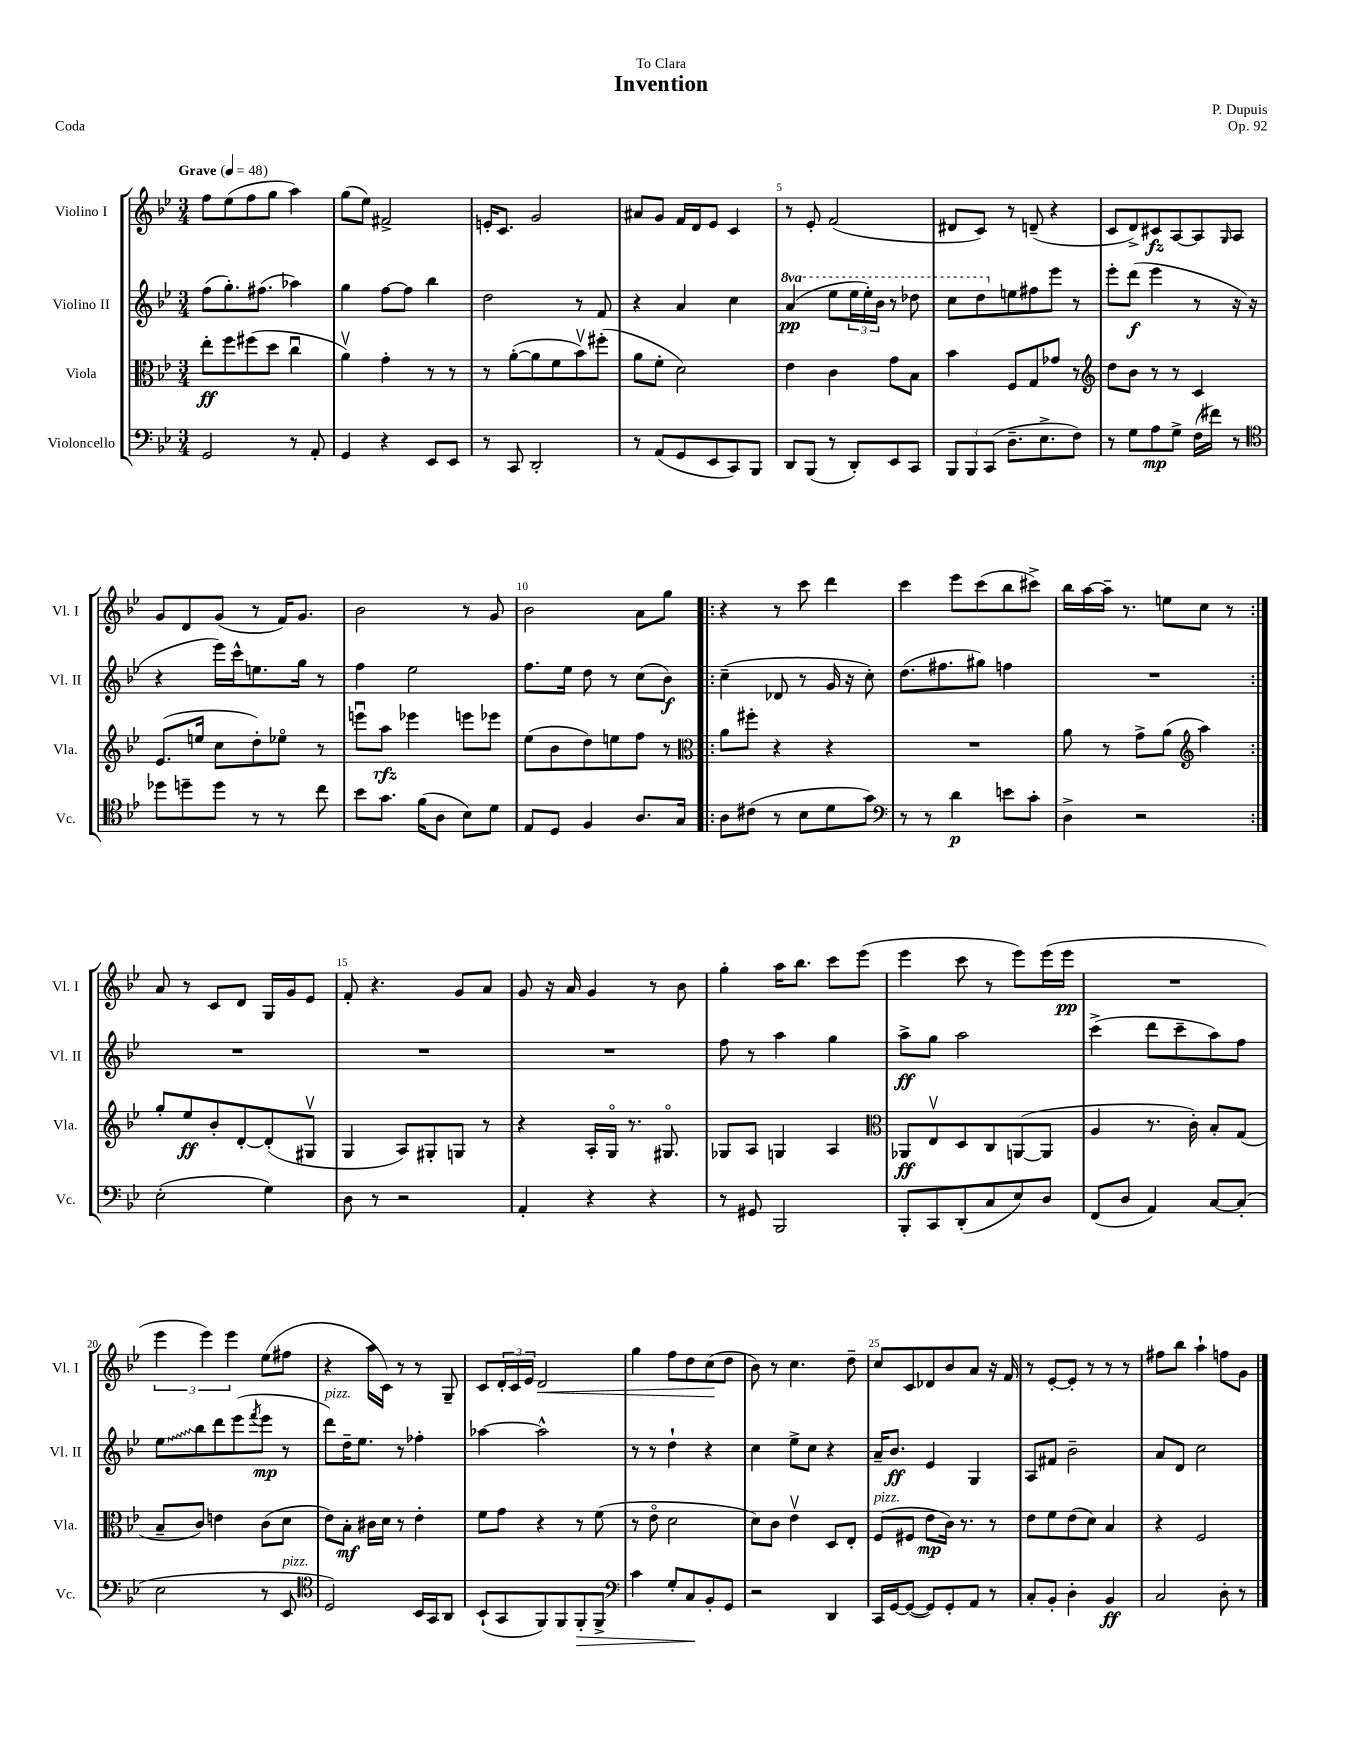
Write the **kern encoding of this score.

**kern	**kern	**kern	**kern
*staff4	*staff3	*staff2	*staff1
*clefF4	*clefC3	*clefG2	*clefG2
*k[b-e-]	*k[b-e-]	*k[b-e-]	*k[b-e-]
*M3/4	*M3/4	*M3/4	*M3/4
*MM48	*MM48	*MM48	*MM48
2GG	8ee-'	(8ff	8ff
.	8ff	8.gg')	(8ee-
.	(8ff#	.	8ff
.	.	(8.ff#	.
.	8dd	.	8gg
8r	4ccu	4aa-)	4aa)
8AA'	.	.	.
=	=	=	=
4GG	4av)	4gg	(8gg
.	.	.	8ee-)
4r	4g'	[8ff	2f#^
.	.	8ff]	.
8EE-	8r	4bb-	.
8EE-	8r	.	.
=	=	=	=
8r	8r	2dd	16e'
.	.	.	8.c
8CC	([8a'	.	.
2DD'	8a]	.	2g
.	8f	.	.
.	8b-v)	8r	.
.	(8ff#'	8f	.
=	=	=	=
8r	8a	4r	8a#
(8AA	8f'	.	8g
8GG	2d)	4a	16f
.	.	.	16d
8EE-	.	.	8e-
8CC)	.	4cc	4c
8BBB-	.	.	.
=	=	=	=
8DD	4e-	(4aa	8r
(8BBB-	.	.	8e-'
8r	4c	8eee-	(2f
8DD')	.	24eee-	.
.	.	24eee-')	.
.	.	24bb-	.
8EE-	8g	8r	.
8CC	8B-	8ddd-	.
=	=	=	=
12BBB-	4b-	8ccc	8d#
12BBB-	.	.	.
.	.	8ddd	8c)
(12CC	.	.	.
8.D~	8F	8ee	8r
.	8G	8ff#	(8d~
8.E-^	.	.	.
.	8g-	8eee-	4r
8F)	8r	8r	.
=	=	=	=
*	*clefG2	*	*
8r	8dd	8eee-'	8c
8G	8b-	(8ddd	8d^)
8A	8r	4eee-	8c#
8G^	8r	.	[8A
(16F	4c	8r	8A]
16f#)	.	.	.
.	.	.	16qqG
8r	.	16r	8A
.	.	16r	.
=	=	=	=
*clefC4	*	*	*
8dd-	(8.e-	4r	8g
8dd~	.	.	8d
.	16ee	.	.
8dd	8cc	16eee-)	(8g
.	.	16ccc^^	.
8r	8dd')	8.ee	8r
8r	8ee-o	.	16f)
.	.	16gg	8.g
8cc	8r	8r	.
=	=	=	=
8b-	8eeeu	4ff	2b-
8.g	8aa	.	.
.	4eee-	2ee-	.
(16f	.	.	.
8A	.	.	.
8B-)	8eee	.	8r
8d	8eee-	.	8g
=	=	=	=
8E-	(8ee-	8.ff	2b-
8D	8b-	.	.
.	.	16ee-	.
4F	8dd)	8dd	.
.	8ee	8r	.
8.A	8ff	(8cc	8a
.	8r	8b-)	8gg
16G	.	.	.
=!|:	=!|:	=!|:	=!|:
*	*clefC3	*	*
8A	8a	(4cc~	4r
(8c#	8ff#'	.	.
8r	4r	8d-	8r
8B-	.	8r	8ccc
8d	4r	16g	4ddd
.	.	16r	.
8g)	.	8cc')	.
=	=	=	=
*clefF4	*	*	*
8r	2.r	(8.dd	4ccc
8r	.	.	.
.	.	8.ff#	.
4d	.	.	8eee-
.	.	8gg#)	(8ccc
8e	.	4ff	8bb-
8c'	.	.	8ccc#^)
=	=	=	=
4D^	8a	2.r	16bb-
.	.	.	[16aa
.	8r	.	16aa~]
.	.	.	8.r
2r	8g^	.	.
.	(8a	.	8ee
*	*clefG2	*	*
.	4aa)	.	8cc
.	.	.	8r
=:|!	=:|!	=:|!	=:|!
(2E-'	8gg'	2.r	8a
.	8ee-	.	8r
.	8b-'	.	8c
.	[8d'	.	8d
4G)	(8d']	.	16G
.	.	.	16g
.	8G#v	.	8e-
=	=	=	=
8D	4G	2.r	8f'
8r	.	.	4.r
2r	8A)	.	.
.	8G#'	.	.
.	8G	.	8g
.	8r	.	8a
=	=	=	=
4AA'	4r	2.r	8g
.	.	.	16r
.	.	.	16a
4r	16A'	.	4g
.	16Go	.	.
.	8.r	.	.
4r	.	.	8r
.	8.G#o	.	.
.	.	.	8b-
=	=	=	=
8r	8G-	8ff	4gg'
8GG#	8A	8r	.
2BBB-	4G	4aa	16aa
.	.	.	8.bb-
.	4A	4gg	8ccc
.	.	.	(8eee-
=	=	=	=
*	*clefC3	*	*
8BBB-'	8AA-	8aa^	4eee-
8CC	8E-v	8gg	.
(8DD'	8D	2aa	8ccc
8C	8C	.	8r
8E-)	([8AA	.	8eee-)
8D	8AA]	.	(16eee-
.	.	.	16eee-
=	=	=	=
(8FF	4A	(4ccc^	2.r
8D	.	.	.
4AA)	8.r	8ddd	.
.	.	8ccc~	.
.	16c')	.	.
[8C	8B-'	8aa)	.
(8C']	(8G	8ff	.
=	=	=	=
2E-	8B-~	8ee-	6eee-
.	8c)	8bb-	.
.	.	.	6eee-)
.	4e	8ddd	.
.	.	.	6eee-
.	.	(8eee-	.
.	.	8qfff	.
8r	(8c	8eee-	(8ee-
8EE-	8d	8r	8ff#
=	=	=	=
*clefC4	*	*	*
2D)	8e-)	8ddd)	4r
.	8B-'	16dd~	.
.	.	8.ee-	.
.	16c#	.	16aa
.	16d	.	16c)
.	8r	8r	8r
16BB-	4e-'	4ff-'	8r
16GG	.	.	.
8AA	.	.	8G~
=	=	=	=
(8BB-`	8f	[4aa-	8c
8GG	8g	.	24d'
.	.	.	24c
.	.	.	24e-
8FF)	4r	2aa-^^]	2d
8FF	.	.	.
8FF'	8r	.	.
8FF^	(8f	.	.
=	=	=	=
*clefF4	*	*	*
4c	8r	8r	4gg
.	8e-o	8r	.
8G'	2d	4dd`	8ff
8C	.	.	8dd
8BB-'	.	4r	(8cc
8GG	.	.	8dd
=	=	=	=
2r	8d)	4cc	8b-)
.	8c	.	8r
.	4e-v	8ee-^	4.cc
.	.	8cc	.
4DD	8D	4r	.
.	8E-'	.	8dd~
=	=	=	=
16CC	(8F	16a~	8cc
[16GG	.	8.b-	.
(8GG_	8F#	.	8c
8GG])	8e-	4e-	8d-
8GG'	16c)	.	8b-
.	8.r	.	.
8AA	.	4G	8a
8r	8r	.	16r
.	.	.	16f
=	=	=	=
8C'	8e-	8A	8r
8BB-'	8f	8f#	[8e-'
4D'	(8e-	2b-~	8e-']
.	8d)	.	8r
4BB-	4B-	.	8r
.	.	.	8r
=	=	=	=
2C	4r	8a	8ff#
.	.	8d	8bb-
.	2F	2cc	4aa`
8D'	.	.	8ff
8r	.	.	8g
==	==	==	==
*-	*-	*-	*-
